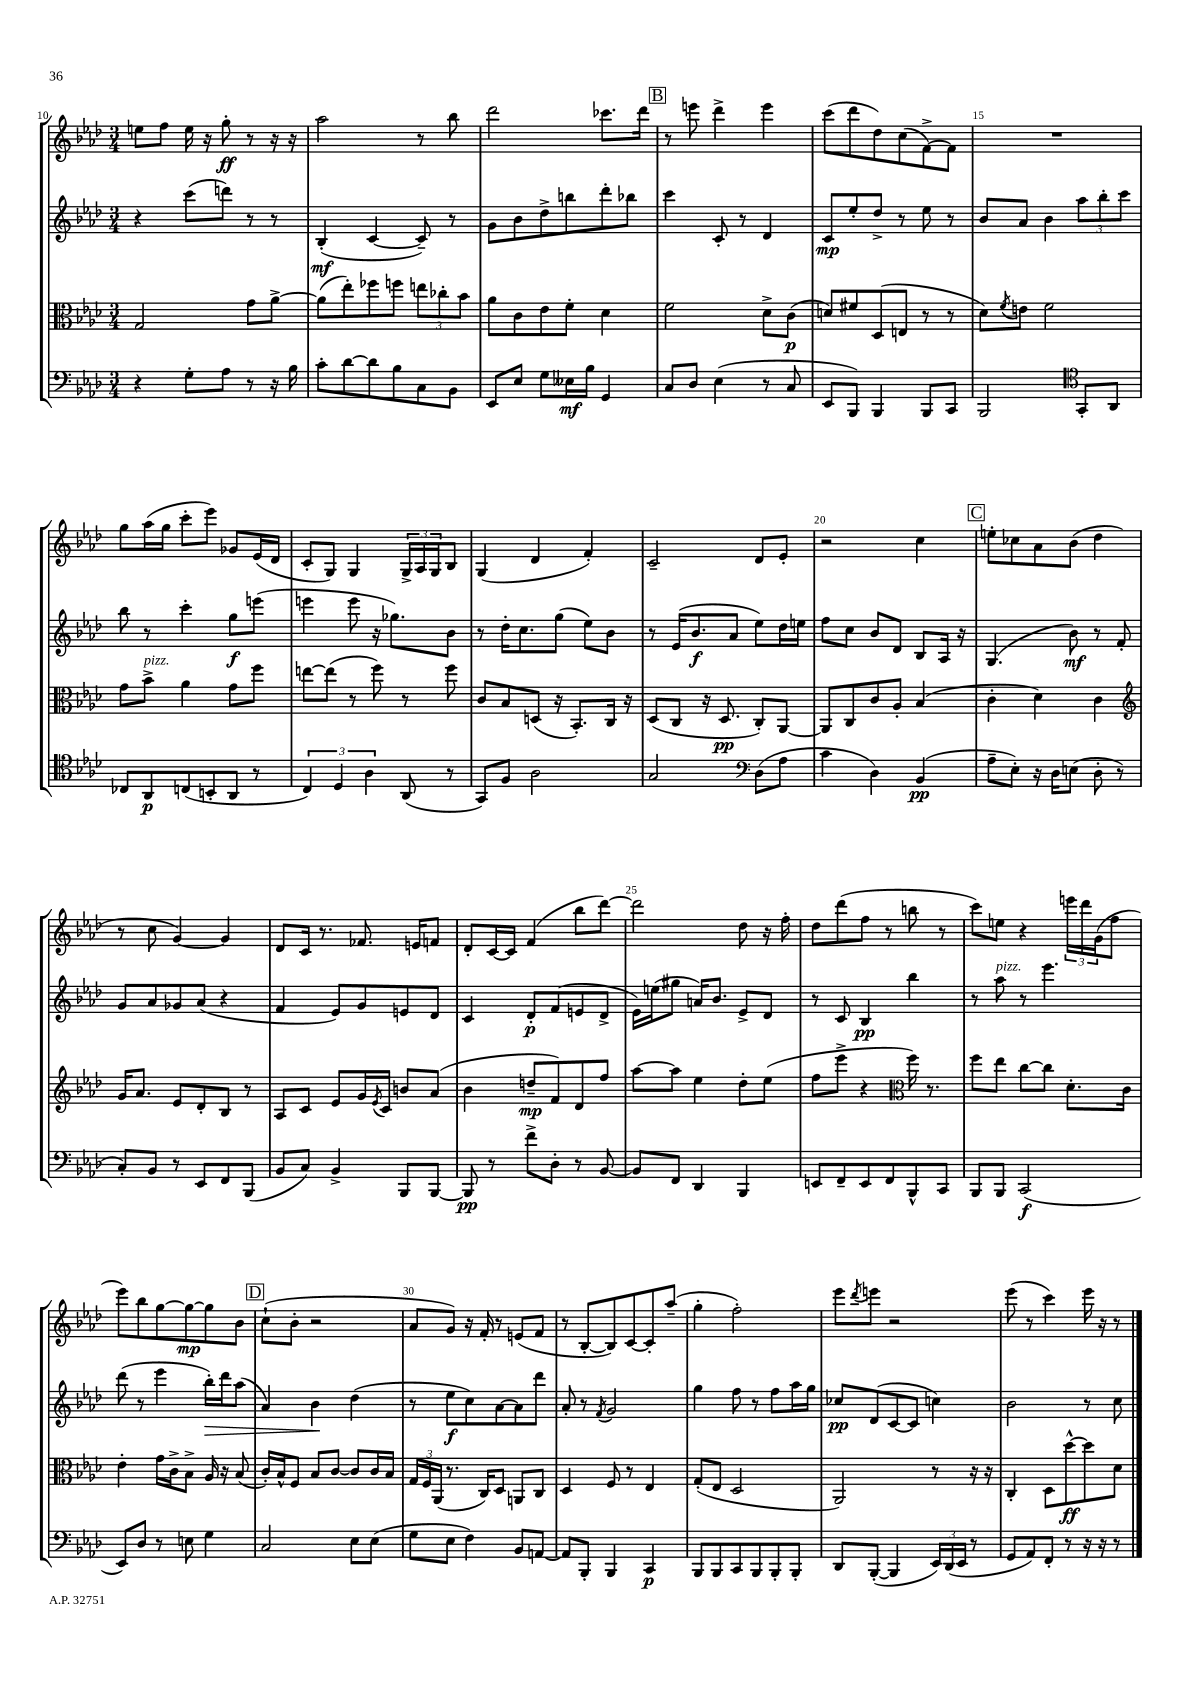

**kern	**dynam	**kern	**dynam	**kern	**dynam	**kern	**dynam
*part4	*part4	*part3	*part3	*part2	*part2	*part1	*part1
*staff4	*staff4	*staff3	*staff3	*staff2	*staff2	*staff1	*staff1
*clefF4	*	*clefC3	*	*clefG2	*	*clefG2	*
*k[b-e-a-d-]	*	*k[b-e-a-d-]	*	*k[b-e-a-d-]	*	*k[b-e-a-d-]	*
*M3/4	*	*M3/4	*	*M3/4	*	*M3/4	*
=10	=10	=10	=10	=10	=10	=10	=10
4r	.	2G/	.	4r	.	8een\L	.
.	.	.	.	.	.	8ff\J	.
8G'\L	.	.	.	(8ccc\L	.	16ee\	.
.	.	.	.	.	.	16r	.
8A-\J	.	.	.	8dddn\J)	.	8gg'\	ff
8r	.	8g\L	.	8r	.	8r	.
16r	.	[8a-^\J	.	8r	.	16r	.
16B-\	.	.	.	.	.	16r	.
=11	=11	=11	=11	=11	=11	=11	=11
8c'\L	.	(8a-\L]	.	(4B-'/	mf	2aa-\	.
[8d-\	.	8ee-'\)	.	.	.	.	.
8d-\]	.	8ff-X\	.	[4c/	.	.	.
8B-\	.	8ffn\J	.	.	.	.	.
8C\	.	12een\L	.	8c~/])	.	8r	.
.	.	12cc-X'\	.	.	.	.	.
8BB-\J	.	.	.	8r	.	8bb-\	.
.	.	12b-\J	.	.	.	.	.
=12	=12	=12	=12	=12	=12	=12	=12
8EE-/L	.	8a-\L	.	8g\L	.	2ddd-\	.
8E-/J	.	8c\	.	8b-\	.	.	.
8G\L	.	8e-\	.	8dd-^\	.	.	.
16E--X\L	mf	8f'\J	.	8bbn\	.	.	.
16B-\JJ	.	.	.	.	.	.	.
4GG/	.	4d-\	.	8ddd-'\	.	8.ccc-X\L	.
.	.	.	.	8bb-X\J	.	.	.
.	.	.	.	.	.	16ddd-\Jk	.
!!LO:REH:place=s1:t=B
=13	=13	=13	=13	=13	=13	=13	=13
8C/L	.	2f\	.	4ccc\	.	8r	.
8D-/J	.	.	.	.	.	8eeen\	.
(4E-\	.	.	.	8c'/	.	4ddd-^\	.
.	.	.	.	8r	.	.	.
8r	.	8d-^\L	.	4d-/	.	4eee\	.
8C/	.	(8c\J	p	.	.	.	.
=14	=14	=14	=14	=14	=14	=14	=14
8EE-/L	.	8dn/L)	.	8c/L	mp	(8ccc\L	.
8BBB-/J)	.	8f#X/	.	8ee-'/	.	8ddd-\	.
4BBB-/	.	(8D-/	.	8dd-^/J	.	8dd-\)	.
.	.	8En/J	.	8r	.	(8cc\	.
8BBB-/L	.	8r	.	8ee-\	.	[8f^\)	.
8CC/J	.	8r	.	8r	.	8f\J]	.
=15	=15	=15	=15	=15	=15	=15	=15
2BBB-/	.	8d-\L)	.	8b-/L	.	2.r	.
.	.	8qf/	.	.	.	.	.
.	.	8en\J	.	8a-/J	.	.	.
.	.	2f\	.	4b-\	.	.	.
*clefC4	*	*	*	*	*	*	*
8GG'/L	.	.	.	12aa-\L	.	.	.
.	.	.	.	12bb-'\	.	.	.
8AA-/J	.	.	.	.	.	.	.
.	.	.	.	12ccc\J	.	.	.
!!LO:LB:g=z
=16	=16	=16	=16	=16	=16	=16	=16
8C-X/L	.	8g\L	.	8bb-\	.	8gg\L	.
!	!	!LO:TX:a:i:t=pizz.	!	!	!	!	!
8AA-/	p	8b-^\J	.	8r	.	(16aa-\L	.
.	.	.	.	.	.	16gg\JJ	.
(8Cn/	.	4a-\	.	4ccc'\	.	8ccc'\L	.
8BBn'/	.	.	.	.	.	8eee-\J)	.
8AA-/J	.	8g\L	.	8gg\L	f	8g-X/L	.
8r	.	8ff\J	.	(8eeen\J	.	(16e-/L	.
.	.	.	.	.	.	16d-/JJ	.
=17	=17	=17	=17	=17	=17	=17	=17
6C/)	.	[8een\L	.	4eeen\	.	8c'/L	.
.	.	(8ee\J]	.	.	.	8G/J)	.
6D-/	.	.	.	.	.	.	.
.	.	8r	.	8eee\	.	4G/	.
6A-\	.	.	.	.	.	.	.
.	.	8ff\)	.	16r	.	.	.
.	.	.	.	8.gg-X\L)	.	.	.
(8AA-/	.	8r	.	.	.	24G^/LL	.
.	.	.	.	.	.	24A-/	.
.	.	.	.	.	.	24G/J	.
8r	.	8ff\	.	8b-\J	.	8B-/J	.
=18	=18	=18	=18	=18	=18	=18	=18
8GG/L)	.	8c/L	.	8r	.	(4G/	.
8F/J	.	8B-/	.	16dd-'\KL	.	.	.
.	.	.	.	8.cc\	.	.	.
2A-\	.	(8Dn/J	.	.	.	4d-/	.
.	.	16r	.	(8gg\J	.	.	.
.	.	8.BB-'/L)	.	.	.	.	.
.	.	.	.	8ee-\L)	.	4f'/)	.
.	.	16C/Jk	.	8b-\J	.	.	.
.	.	16r	.	.	.	.	.
=19	=19	=19	=19	=19	=19	=19	=19
2G/	.	(8D-/L	.	8r	.	2c~/	.
.	.	8C/J	.	(16e-/KL	.	.	.
.	.	.	.	8.b-/	f	.	.
.	.	16r	.	.	.	.	.
.	.	8.D-/	pp	.	.	.	.
.	.	.	.	8a-/J	.	.	.
*clefF4	*	*	*	*	*	*	*
(8D-\L	.	8C'/L)	.	8ee-\L)	.	8d-/L	.
8A-\J	.	[8AA-/J	.	16dd-\L	.	8e-'/J	.
.	.	.	.	16een\JJ	.	.	.
=20	=20	=20	=20	=20	=20	=20	=20
4c\	.	8AA-/L]	.	8ff\L	.	2r	.
.	.	8C/	.	8cc\J	.	.	.
4D-\)	.	8c/	.	8b-/L	.	.	.
.	.	8A-'/J	.	8d-/J	.	.	.
(4BB-/	pp	(4B-/	.	8B-/L	.	4cc\	.
.	.	.	.	16A-/Jk	.	.	.
.	.	.	.	16r	.	.	.
!!LO:REH:place=s1:t=C
=21	=21	=21	=21	=21	=21	=21	=21
8A-~\L	.	4c'\	.	(4.G/	.	8een'\L	.
8E-'\J)	.	.	.	.	.	8cc-X\	.
16r	.	4d-\)	.	.	.	8a-\	.
16D-\KL	.	.	.	.	.	.	.
(8En\J	.	.	.	8b-\)	mf	(8b-\J	.
8D-'\	.	4c\	.	8r	.	4dd-\	.
8r	.	.	.	8f'/	.	.	.
!!LO:LB:g=z
=22	=22	=22	=22	=22	=22	=22	=22
*	*	*clefG2	*	*	*	*	*
8C'/L)	.	16g/KL	.	8g/L	.	8r	.
.	.	8.a-/J	.	.	.	.	.
8BB-/J	.	.	.	8a-/	.	8cc\	.
8r	.	8e-/L	.	8g-X/	.	[4g/)	.
8EE-/L	.	8d-'/	.	(8a-/J	.	.	.
8FF/	.	8B-/J	.	4r	.	4g/]	.
(8BBB-/J	.	8r	.	.	.	.	.
=23	=23	=23	=23	=23	=23	=23	=23
8BB-/L	.	8A-/L	.	4f/	.	8d-/L	.
8C/J)	.	8c/J	.	.	.	16c/Jk	.
.	.	.	.	.	.	8.r	.
4BB-^/	.	8e-/L	.	8e-/L)	.	.	.
.	.	16g/L	.	8g/	.	8.f-X/	.
.	.	8qe-/	.	.	.	.	.
.	.	16c/JJ	.	.	.	.	.
8BBB-/L	.	8bn/L	.	8en/	.	.	.
.	.	.	.	.	.	16en/KL	.
[8BBB-/J	.	(8a-/J	.	8d-/J	.	8fn/J	.
=24	=24	=24	=24	=24	=24	=24	=24
8BBB-/]	pp	4b-\	.	4c/	.	8d-'/L	.
8r	.	.	.	.	.	[16c/L	.
.	.	.	.	.	.	16c/JJ]	.
8f^\L	.	8ddn~/L	mp	8d-'/L	p	(4f/	.
8D-'\J	.	8f/)	.	(8f/	.	.	.
8r	.	8d-/	.	8en/	.	8bb-\L	.
[8BB-/	.	8ff/J	.	8d-^/J	.	[8ddd-\J)	.
=25	=25	=25	=25	=25	=25	=25	=25
8BB-/L]	.	[8aa-\L	.	16e-\LL)	.	2ddd-\]	.
.	.	.	.	(16een\J	.	.	.
8FF/J	.	8aa-\J]	.	8gg#X\J	.	.	.
4DD-/	.	4ee-\	.	16an/KL)	.	.	.
.	.	.	.	8.b-/J	.	.	.
4BBB-/	.	8dd-'\L	.	8e-^/L	.	8dd-\	.
.	.	(8ee-\J	.	8d-/J	.	16r	.
.	.	.	.	.	.	16ff'\	.
=26	=26	=26	=26	=26	=26	=26	=26
8EEn/L	.	8ff\L	.	8r	.	8dd-\L	.
8FF~/	.	8eee-^\J	.	8c/	.	(8ddd-\	.
8EE/	.	4r	.	4B-/	pp	8ff\J	.
8FF/	.	.	.	.	.	8r	.
*	*	*clefC3	*	*	*	*	*
8BBB-^^/	.	16ff\)	.	4bb-\	.	8bbn\	.
.	.	8.r	.	.	.	.	.
8CC/J	.	.	.	.	.	8r	.
=27	=27	=27	=27	=27	=27	=27	=27
8BBB-/L	.	8ff\L	.	8r	.	8ccc\L)	.
!	!	!	!	!LO:TX:a:i:t=pizz.	!	!	!
8BBB-/J	.	8ee-\J	.	8aa-\	.	8een\J	.
(2CC/	f	[8cc\L	.	8r	.	4r	.
.	.	8cc\J]	.	4.eee-\	.	.	.
.	.	8.d-'\L	.	.	.	24eeen\LL	.
.	.	.	.	.	.	24ddd-\	.
.	.	.	.	.	.	(24g\J	.
.	.	.	.	.	.	8ff\J	.
.	.	16c\Jk	.	.	.	.	.
!!LO:LB:g=z
=28	=28	=28	=28	=28	=28	=28	=28
8EE-/L)	.	4e-'\	.	(8ddd-\	.	8eee-\L)	.
8D-/J	.	.	.	8r	.	8bb-\	.
8r	.	16g\LL	.	4eee-\	.	[8gg\	.
.	.	16c^\J	.	.	.	.	.
8En\	.	8B-^\J	.	.	.	8gg\_	mp
!	!	!	!	!	!LO:HP:b	!	!
4G\	.	16A-/	.	16bb-'\LL)	>	8gg\]	.
.	.	16r	.	16ddd-\J	.	.	.
.	.	(8B-/	.	(8aa-\J	.	8b-\J	.
!!LO:REH:place=s1:t=D
=29	=29	=29	=29	=29	=29	=29	=29
2C/	.	16c'/LL)	.	4a-/)	.	(8cc`\L	.
.	.	16B-^^/J	.	.	.	.	.
.	.	8F/J	.	.	.	8b-'\J	.
.	.	8B-/L	.	4b-\	.	2r	.
.	.	[8c/J	.	.	.	.	.
8E-\L	.	8c/L]	.	(4dd-\	]	.	.
(8E-\J	.	16c/L	.	.	.	.	.
.	.	16B-/JJ	.	.	.	.	.
=30	=30	=30	=30	=30	=30	=30	=30
8G\L	.	24G/LL	.	8r	.	8a-/L	.
.	.	24F/	.	.	.	.	.
.	.	(24AA-/JJ	.	.	.	.	.
8E-\J	.	8.r	.	8ee-\L	f	8g/J)	.
4F\)	.	.	.	8cc\)	.	16r	.
.	.	16C/KL)	.	.	.	16f'/	.
.	.	8D-/J	.	[8a-\	.	8r	.
8BB-/L	.	8AAn/L	.	8a-\]	.	(8en/L	.
[8AAn/J	.	8C/J	.	8ddd-\J	.	8f/J	.
=31	=31	=31	=31	=31	=31	=31	=31
8AA/L]	.	4D-/	.	8a-'/	.	8r	.
8BBB-'/J	.	.	.	8r	.	[8B-'/L	.
.	.	.	.	8qf/	.	.	.
4BBB-/	.	8F/	.	2g/	.	8B-/])	.
.	.	8r	.	.	.	[8c/	.
4CC/	p	4E-/	.	.	.	8c'/]	.
.	.	.	.	.	.	(8aa-~/J	.
=32	=32	=32	=32	=32	=32	=32	=32
8BBB-/L	.	(8G'/L	.	4gg\	.	4gg'\	.
8BBB-/	.	8E-/J	.	.	.	.	.
8CC/	.	2D-/	.	8ff\	.	2ff'\)	.
8BBB-/	.	.	.	8r	.	.	.
8BBB-'/	.	.	.	8ff\L	.	.	.
8BBB-'/J	.	.	.	16aa-\L	.	.	.
.	.	.	.	16gg\JJ	.	.	.
=33	=33	=33	=33	=33	=33	=33	=33
8DD-/L	.	2AA-/)	.	8cc-X/L	pp	8eee-\L	.
.	.	.	.	.	.	8qddd-/	.
([8BBB-'/J	.	.	.	(8d-/	.	8eeen\J	.
4BBB-/]	.	.	.	[8c/	.	2r	.
.	.	.	.	8c/J]	.	.	.
24EE-/LL)	.	8r	.	4ccn\)	.	.	.
(24DD-/	.	.	.	.	.	.	.
24EE-/JJ	.	.	.	.	.	.	.
8r	.	16r	.	.	.	.	.
.	.	16r	.	.	.	.	.
=34	=34	=34	=34	=34	=34	=34	=34
8GG/L	.	4C'/	.	2b-\	.	(8eee-\	.
8AA-/)	.	.	.	.	.	8r	.
8FF'/J	.	8D-\L	.	.	.	4ccc\)	.
8r	.	[8dd-^^\	ff	.	.	.	.
16r	.	8dd-\]	.	8r	.	16eee-\	.
16r	.	.	.	.	.	16r	.
8r	.	8d-\J	.	8cc\	.	8r	.
==	==	==	==	==	==	==	==
*-	*-	*-	*-	*-	*-	*-	*-
